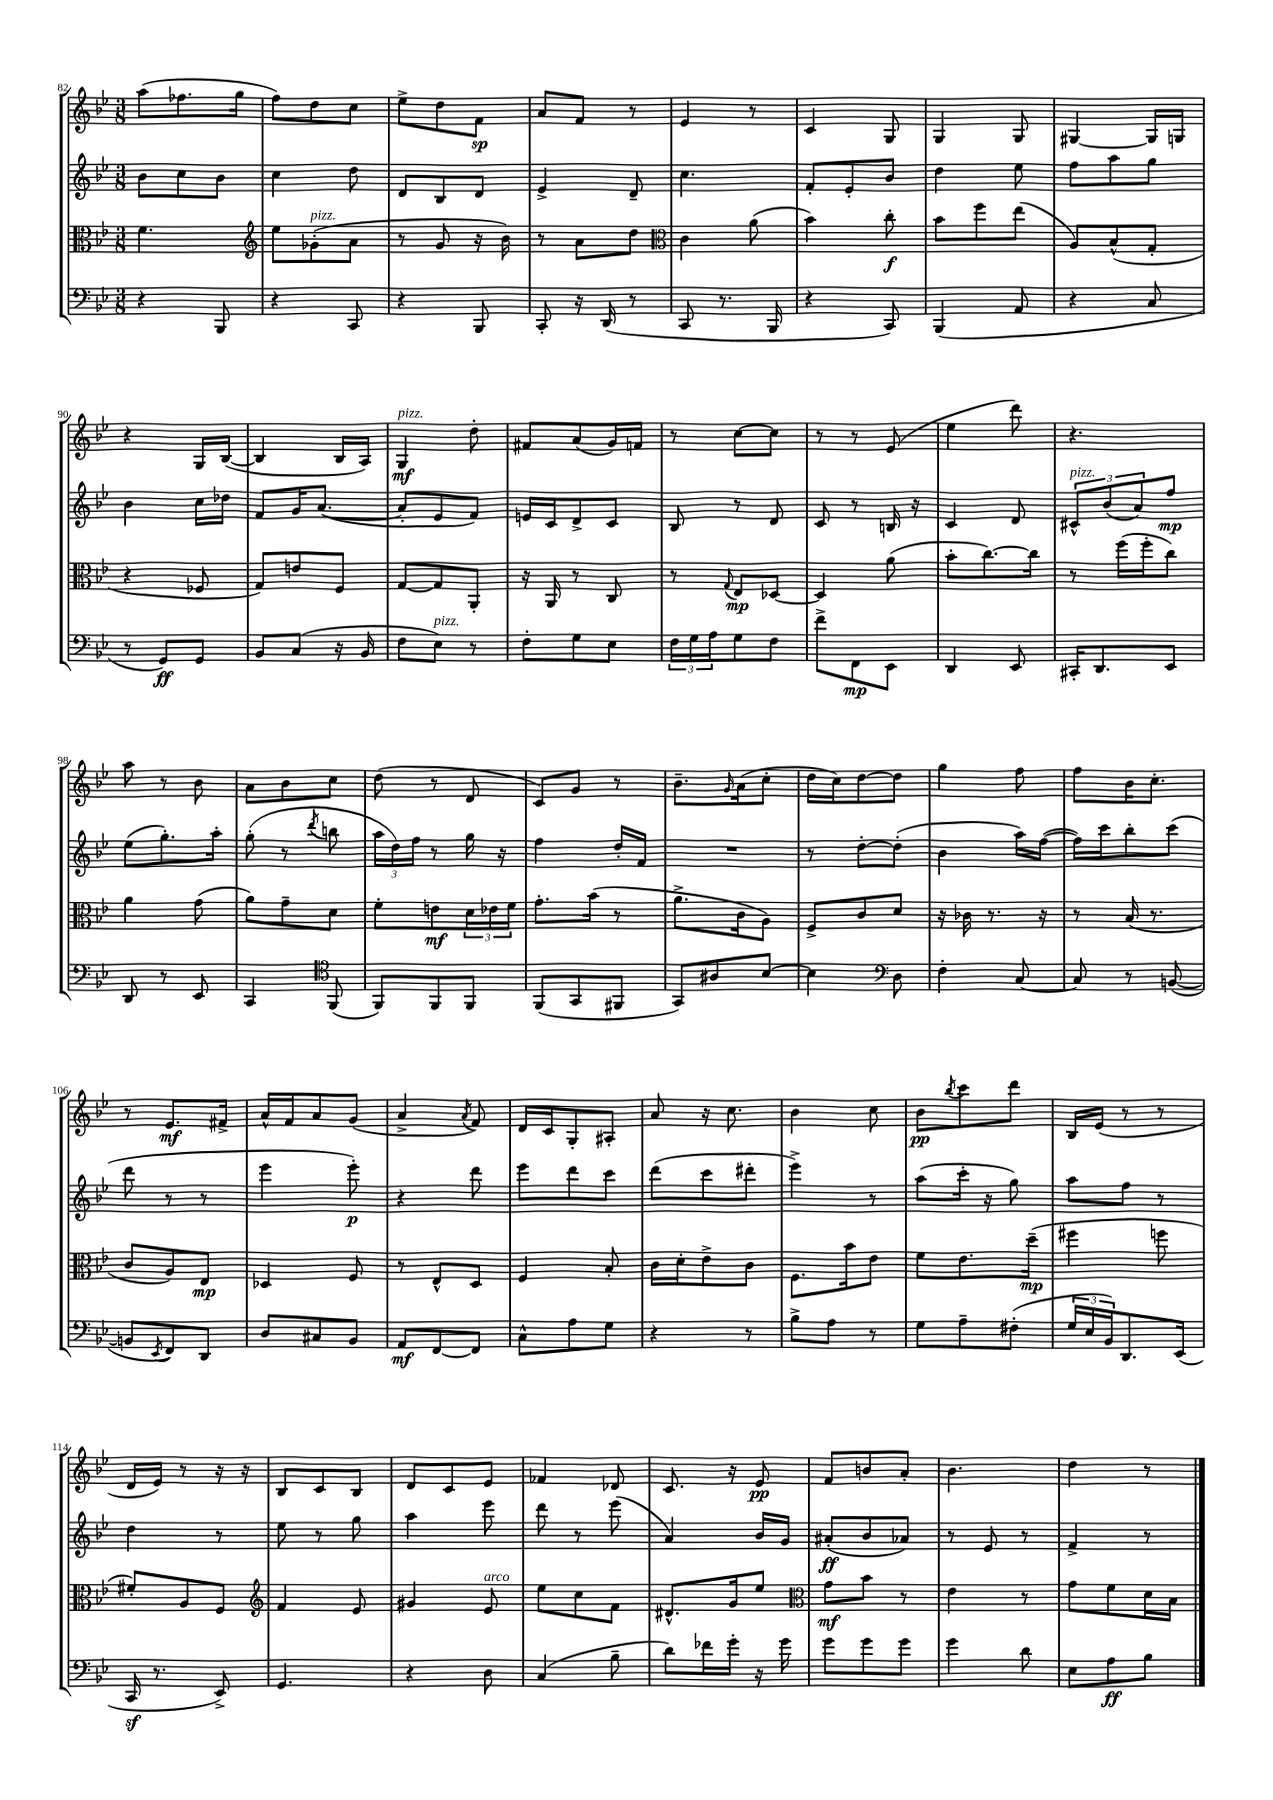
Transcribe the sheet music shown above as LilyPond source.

<<
\new StaffGroup <<
\new Staff = "s0" {
    \clef treble \key bes \major \numericTimeSignature \time 3/8
    a''8( fes''8. g''16 |
    f''8) d''8 c''8 |
    ees''8-> d''8 f'8\sp |
    a'8 f'8 r8 |
    ees'4 r8 |
    c'4 g8 |
    g4 g8 |
    gis4~ gis16 g16 |
    r4 g16 bes16~( |
    bes4 bes16 a16) |
    g4\mf^\markup { \italic "pizz." } d''8-. |
    fis'8 a'8( g'16) f'16 |
    r8 c''8~ c''8 |
    r8 r8 ees'8( |
    ees''4 d'''8) |
    r4. |
    a''8 r8 bes'8 |
    a'8 bes'8 c''8 |
    d''8( r8 d'8 |
    c'8) g'8 r8 |
    bes'8.-- \grace { g'16 } a'16( c''8-. |
    d''16 c''16) d''8~ d''8 |
    g''4 f''8 |
    f''8 bes'16 c''8.-. |
    r8 ees'8.\mf fis'16-> |
    a'16-^ f'16 a'8 g'8( |
    a'4-> \acciaccatura { a'8 } f'8) |
    d'16 c'16 g8-. ais8-. |
    a'8 r16 c''8. |
    bes'4 c''8 |
    bes'8\pp \acciaccatura { bes''8 } c'''8 d'''8 |
    bes16 ees'16( r8 r8 |
    d'16 ees'16) r8 r16 r16 |
    bes8 c'8 bes8 |
    d'8 c'8 ees'8 |
    fes'4 des'8 |
    c'8. r16 ees'8\pp |
    f'8 b'8 a'8-. |
    bes'4. |
    d''4 r8 \bar "|." |
}
\new Staff = "s1" {
    \clef treble \key bes \major \numericTimeSignature \time 3/8
    bes'8 c''8 bes'8 |
    c''4 d''8 |
    d'8 bes8 d'8 |
    ees'4-> d'8-- |
    c''4. |
    f'8-. ees'8-. bes'8 |
    d''4 ees''8 |
    f''8 a''8 g''8 |
    bes'4 c''16 des''16 |
    f'8 g'16 a'8.~( |
    a'8-. ees'8 f'8) |
    e'16 c'16 d'8-> c'8 |
    bes8 r8 d'8 |
    c'8 r8 b16 r16 |
    c'4 d'8 |
    \tuplet 3/2 { cis'8-^^\markup { \italic "pizz." } bes'8( a'8) } f''8\mp |
    ees''8( g''8.-.) a''16-. |
    g''8-.( r8 \acciaccatura { d'''8 } b''8 |
    \tuplet 3/2 { a''16 d''16) f''16 } r8 g''16 r16 |
    f''4 d''16-. f'16 |
    R4. |
    r8 d''8~-. d''8-.( |
    bes'4 a''16) f''16~( |
    f''16) c'''16 bes''8-. c'''8( |
    d'''8 r8 r8 |
    ees'''4 ees'''8-.\p) |
    r4 d'''8 |
    ees'''8 d'''8 c'''8 |
    d'''8( c'''8 dis'''8-. |
    ees'''4->) r8 |
    a''8( c'''16-. r16 g''8) |
    a''8 f''8 r8 |
    d''4 r8 |
    ees''8 r8 g''8 |
    a''4 ees'''8 |
    d'''8 r8 ees'''8( |
    a'4) bes'16 g'16 |
    ais'8-.\ff( bes'8 aes'8) |
    r8 ees'8 r8 |
    f'4-> r8 \bar "|." |
}
\new Staff = "s2" {
    \clef alto \key bes \major \numericTimeSignature \time 3/8
    f'4. |
    \clef treble ees''8 ges'8-.^\markup { \italic "pizz." }( a'8 |
    r8 g'8 r16 bes'16) |
    r8 a'8 d''8 |
    \clef alto c'4 a'8( |
    bes'4) c''8-.\f |
    bes'8 f''8 ees''8( |
    a8) bes8-^( g8-. |
    r4 fes8 |
    g8) e'8 f8 |
    g8~ g8 a,8-. |
    r16 a,16 r8 c8 |
    r8 \appoggiatura { g8 } ees8\mp des8~ |
    des4 a'8( |
    bes'8-. c''8.~) c''16 |
    r8 f''16( f''16-. c''8) |
    a'4 g'8( |
    a'8) g'8-- d'8 |
    f'8-. e'8\mf \tuplet 3/2 { d'16 ees'16 f'16 } |
    g'8.-. bes'16( r8 |
    a'8.-> c'16 a8) |
    f8-> c'8 d'8 |
    r16 ces'16 r8. r16 |
    r8 bes16( r8. |
    c'8 a8) ees8\mp |
    des4 f8 |
    r8 ees8-^ d8 |
    f4 bes8-. |
    c'16 d'16-. ees'8-> c'8 |
    f8. bes'16 ees'8 |
    f'8 ees'8. d''16--\mp( |
    fis''4 f''8 |
    fis'8-.) a8 f8 |
    \clef treble f'4 ees'8 |
    gis'4 ees'8^\markup { \italic "arco" } |
    ees''8 c''8 f'8 |
    dis'8.-^ g'16 ees''8 |
    \clef alto g'8\mf bes'8 r8 |
    ees'4 r8 |
    g'8 f'8 d'16 bes16 \bar "|." |
}
\new Staff = "s3" {
    \clef bass \key bes \major \numericTimeSignature \time 3/8
    r4 bes,,8 |
    r4 c,8 |
    r4 bes,,8 |
    c,8-. r16 d,16( r8 |
    c,8 r8. bes,,16 |
    r4 c,8) |
    bes,,4( a,8 |
    r4 c8 |
    r8 g,8\ff) g,8 |
    bes,8 c8( r16 bes,16 |
    f8 ees8^\markup { \italic "pizz." }) r8 |
    f8-. g8 ees8 |
    \tuplet 3/2 { f16 g16 a16 } g8 f8 |
    f'8-> f,8\mp ees,8 |
    d,4 ees,8 |
    cis,16-. d,8. ees,8 |
    d,8 r8 ees,8 |
    c,4 \clef tenor f,8( |
    f,8) f,8 f,8 |
    f,8( g,8 fis,8 |
    g,8) ais8 bes8~ |
    bes4 \clef bass d8 |
    f4-. c8~ |
    c8 r8 b,8~( |
    b,8 \acciaccatura { ees,8 } f,8) d,8 |
    d8 cis8 bes,8 |
    a,8\mf f,8~ f,8 |
    c8-^ a8 g8 |
    r4 r8 |
    bes8-> a8 r8 |
    g8 a8-- fis8-.( |
    \tuplet 3/2 { g16 ees16 bes,16) } d,8. ees,16( |
    c,16\sf r8. ees,8->) |
    g,4. |
    r4 d8 |
    c4( bes8-- |
    d'8) fes'16 g'16-. r16 g'16 |
    g'8 g'8 g'8 |
    g'4 d'8 |
    ees8 a8\ff bes8 \bar "|." |
}
>>
>>
\layout { \context { \Score currentBarNumber = #82 } }
